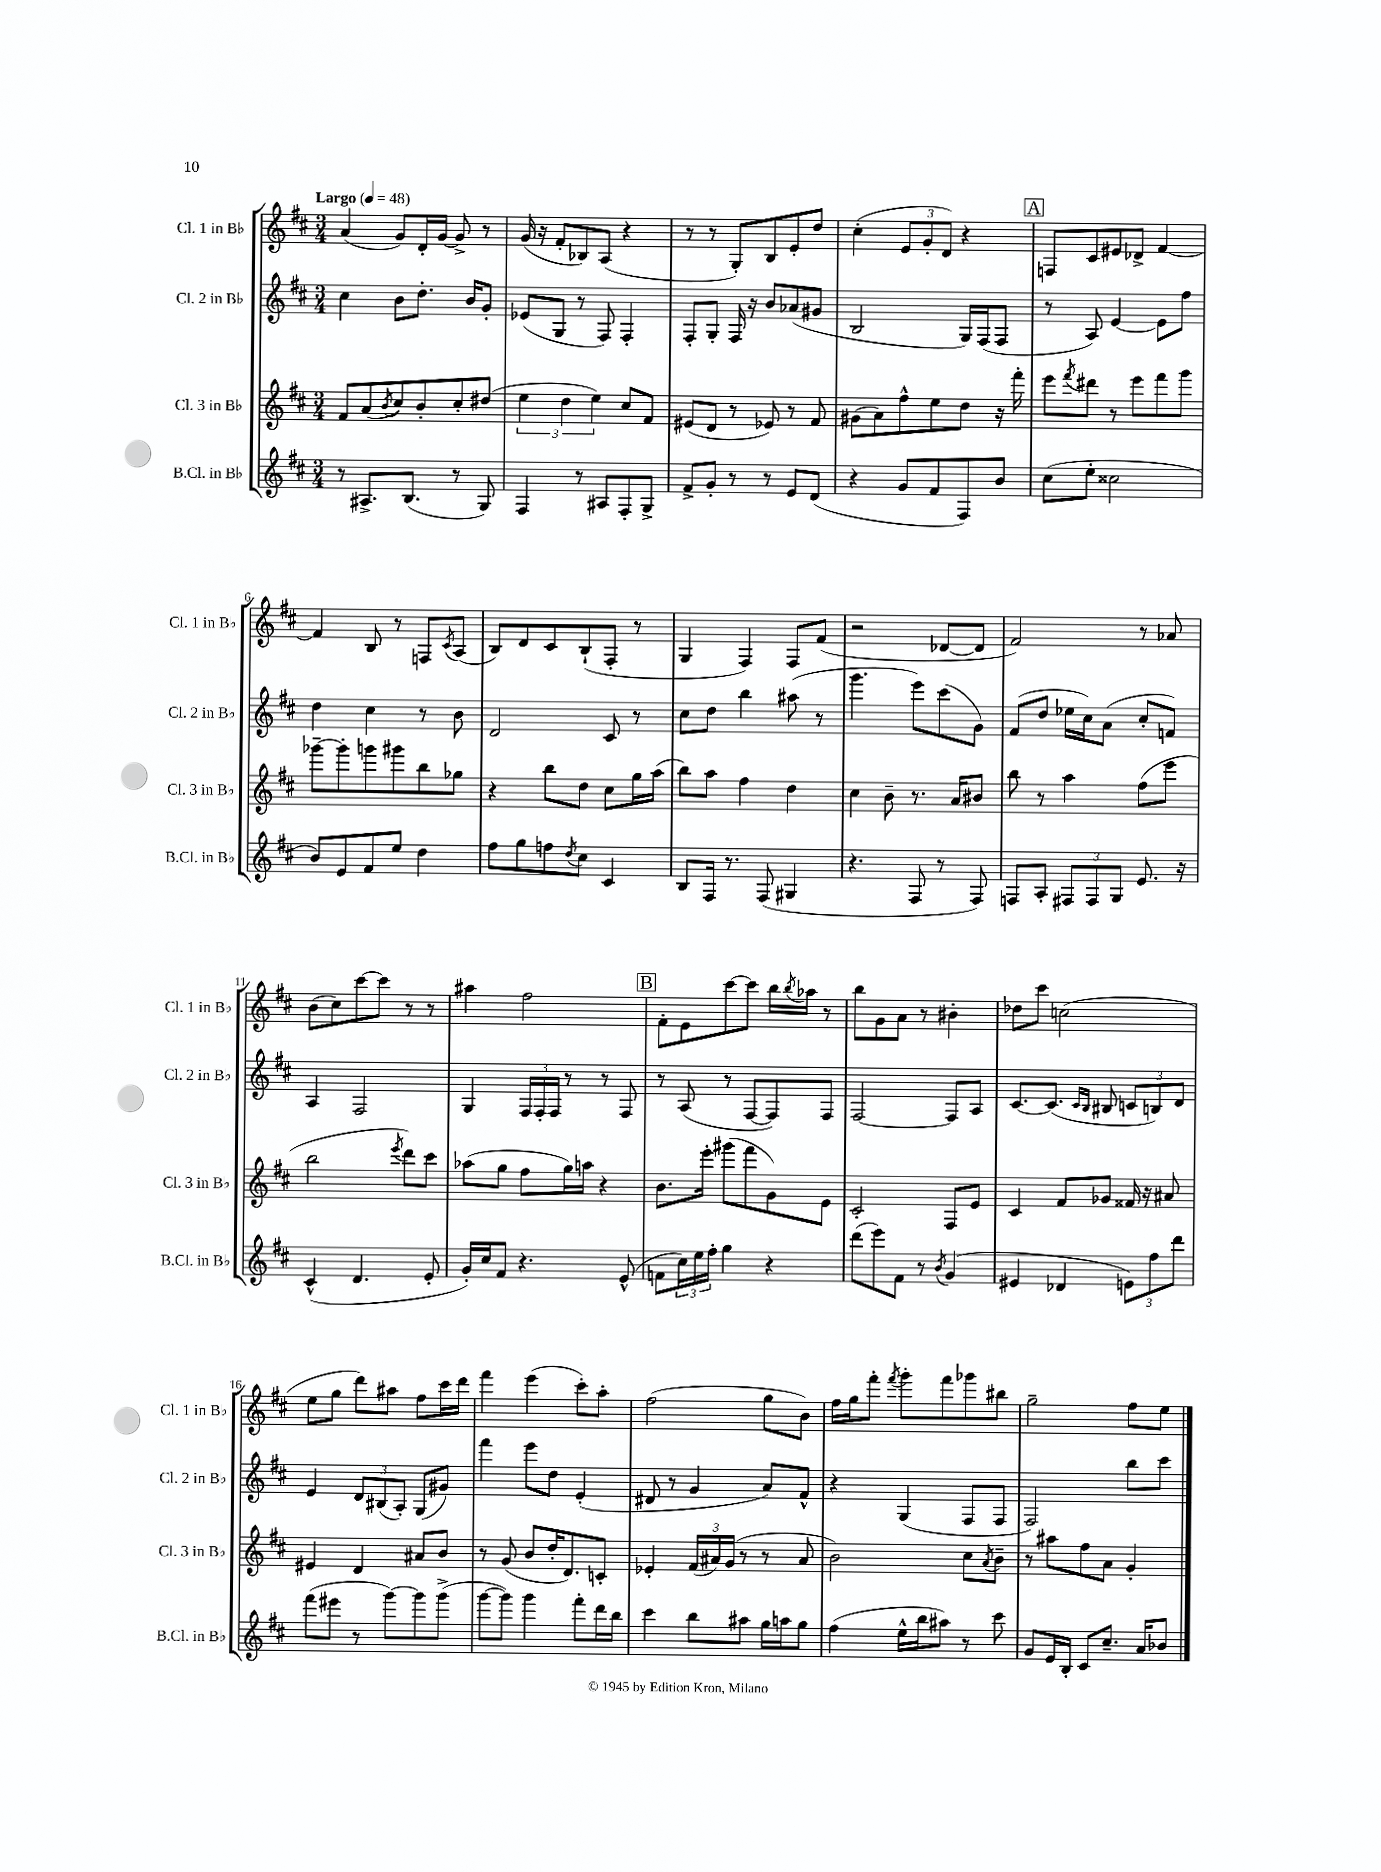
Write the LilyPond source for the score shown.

<<
\new StaffGroup <<
\new Staff = "s0" \with { instrumentName = "Cl. 1 in Bb" shortInstrumentName = "Cl. 1 in Bb" } {
    \clef treble \key d \major \numericTimeSignature \time 3/4 \tempo "Largo" 4 = 48
    a'4( g'8) d'16-. g'16~ g'8-> r8 |
    g'16( r16 fis'8-. bes8) a8( r4 |
    r8 r8 g8-.) b8 e'8-. d''8 |
    cis''4-.( \tuplet 3/2 { e'8 g'8-. d'8) } r4 |
    \mark \markup { \box "A" } f8 cis'8 eis'8 des'8-> fis'4~ |
    fis'4 b8 r8 f8 \acciaccatura { cis'8 } a8( |
    b8) d'8 cis'8 b8-!( fis8-. r8 |
    g4 fis4) fis8 fis'8( |
    r2 des'8~ des'8 |
    fis'2) r8 aes'8 |
    b'8( cis''8) cis'''8~ cis'''8 r8 r8 |
    ais''4 fis''2 |
    \mark \markup { \box "B" } fis'8-. e'8 cis'''8~ cis'''8 b''16 \acciaccatura { b''8 } aes''16 r8 |
    b''8 g'8 a'8 r8 bis'4-. |
    des''8 cis'''8 c''2( |
    e''8 g''8 d'''8) ais''8 fis''8 cis'''16 d'''16 |
    fis'''4 e'''4( cis'''8-.) a''8-. |
    fis''2( g''8 b'8) |
    fis''16 g''16 fis'''8-. \acciaccatura { fis'''8 } g'''8-. fis'''8 ges'''8 bis''8 |
    g''2-- fis''8 e''8 \bar "|." |
}
\new Staff = "s1" \with { instrumentName = "Cl. 2 in Bb" shortInstrumentName = "Cl. 2 in Bb" } {
    \clef treble \key d \major \numericTimeSignature \time 3/4
    cis''4 b'8 d''8.-. b'16 g'8-. |
    ees'8( g8 r8 fis8) fis4-. |
    fis8-. g8-. fis16 r16 b'8 aes'8( gis'8 |
    b2 g16) fis16( fis8 |
    \mark \markup { \box "A" } r8 a8) e'4~ e'8 fis''8 |
    d''4 cis''4 r8 b'8 |
    d'2 cis'8 r8 |
    cis''8 d''8 b''4 ais''8( r8 |
    g'''4. e'''8) cis'''8( g'8) |
    fis'8( d''8 ees''16 cis''16) a'8( cis''8-. f'8) |
    a4 fis2 |
    g4 \tuplet 3/2 { fis16 fis16-. fis16 } r8 r8 fis8 |
    \mark \markup { \box "B" } r8 a8( r8 fis8~ fis8) fis8 |
    fis2~ fis8 a8 |
    cis'8.~ cis'8.( \grace { cis'16 b16 } bis8 \tuplet 3/2 { c'8 b8) d'8 } |
    e'4 \tuplet 3/2 { d'8 bis8( a8-.) } g8( gis'8) |
    fis'''4 e'''8 d''8 e'4-.( |
    dis'8 r8 g'4 a'8) fis'8-^ |
    r4 g4( fis8 fis8 |
    fis2) b''8 cis'''8 \bar "|." |
}
\new Staff = "s2" \with { instrumentName = "Cl. 3 in Bb" shortInstrumentName = "Cl. 3 in Bb" } {
    \clef treble \key d \major \numericTimeSignature \time 3/4
    fis'8 a'8( \acciaccatura { b'8 } cis''8) b'8-. cis''8-. dis''8( |
    \tuplet 3/2 { e''4 d''4 e''4) } cis''8 fis'8 |
    eis'8( d'8 r8 ees'8) r8 fis'8 |
    gis'8( a'8) fis''8-^ e''8 d''8 r16 fis'''16-. |
    \mark \markup { \box "A" } e'''8 \acciaccatura { fis'''8 } dis'''8 r8 e'''8 fis'''8 g'''8 |
    ges'''8~-- ges'''8-. g'''8 gis'''8 b''8 ges''8 |
    r4 b''8 d''8 cis''8 g''16 a''16( |
    b''8) a''8 fis''4 d''4 |
    cis''4 b'8-- r8. a'16 bis'8 |
    b''8 r8 a''4 fis''8( e'''8 |
    b''2 \acciaccatura { e'''8 } d'''8) cis'''8 |
    aes''8( g''8 fis''8 g''16) a''16 r4 |
    \mark \markup { \box "B" } b'8. e'''16-. gis'''8( fis'''8 g'8) e'8 |
    cis'2-. fis8 e'8 |
    cis'4 fis'8 ges'8 fisis'16 r16 ais'8 |
    eis'4 d'4 ais'8 b'8 |
    r8 g'8( b'8 d''16-. d'8.) c'8-. |
    ees'4-. \tuplet 3/2 { fis'16( ais'16) g'16( } r8 r8 ais'8 |
    b'2) cis''8 \acciaccatura { a'8 } b'8-- |
    r8 ais''8 fis''8 a'8 g'4-. \bar "|." |
}
\new Staff = "s3" \with { instrumentName = "B.Cl. in Bb" shortInstrumentName = "B.Cl. in Bb" } {
    \clef treble \key d \major \numericTimeSignature \time 3/4
    r8 ais8.-> b8.( r8 g8) |
    fis4 r8 ais8 fis8-. g8-> |
    fis'8-> g'8-. r8 r8 e'8 d'8( |
    r4 g'8 fis'8 fis8) b'8 |
    \mark \markup { \box "A" } cis''8( e''8-. cisis''2 |
    b'8) e'8 fis'8 e''8 d''4 |
    fis''8 g''8 f''8 \acciaccatura { d''8 } cis''8 cis'4 |
    b8 fis16 r8. fis8( gis4 |
    r4. fis8 r8 fis8) |
    f8 a8-. \tuplet 3/2 { fis8 fis8 g8 } e'8. r16 |
    cis'4-^( d'4. e'8-. |
    g'16-.) cis''16 fis'8 r4. e'8-^( |
    \mark \markup { \box "B" } f'8 \tuplet 3/2 { cis''16) e''16 fis''16-. } g''4 r4 |
    d'''8( e'''8) fis'8 r8 \acciaccatura { b'8 } g'4( |
    eis'4 des'4 \tuplet 3/2 { e'8) fis''8 d'''8 } |
    fis'''8( eis'''8 r8 g'''8~) g'''8 g'''8->( |
    g'''8~ g'''8) g'''4 fis'''8-. d'''16 b''16 |
    cis'''4 b''8 ais''8 g''16 a''16 g''8 |
    fis''4( e''16-^ b''16 ais''8) r8 cis'''8 |
    g'8 e'16 b16-. cis'8 cis''8.-- a'16 bes'8 \bar "|." |
}
>>
>>
